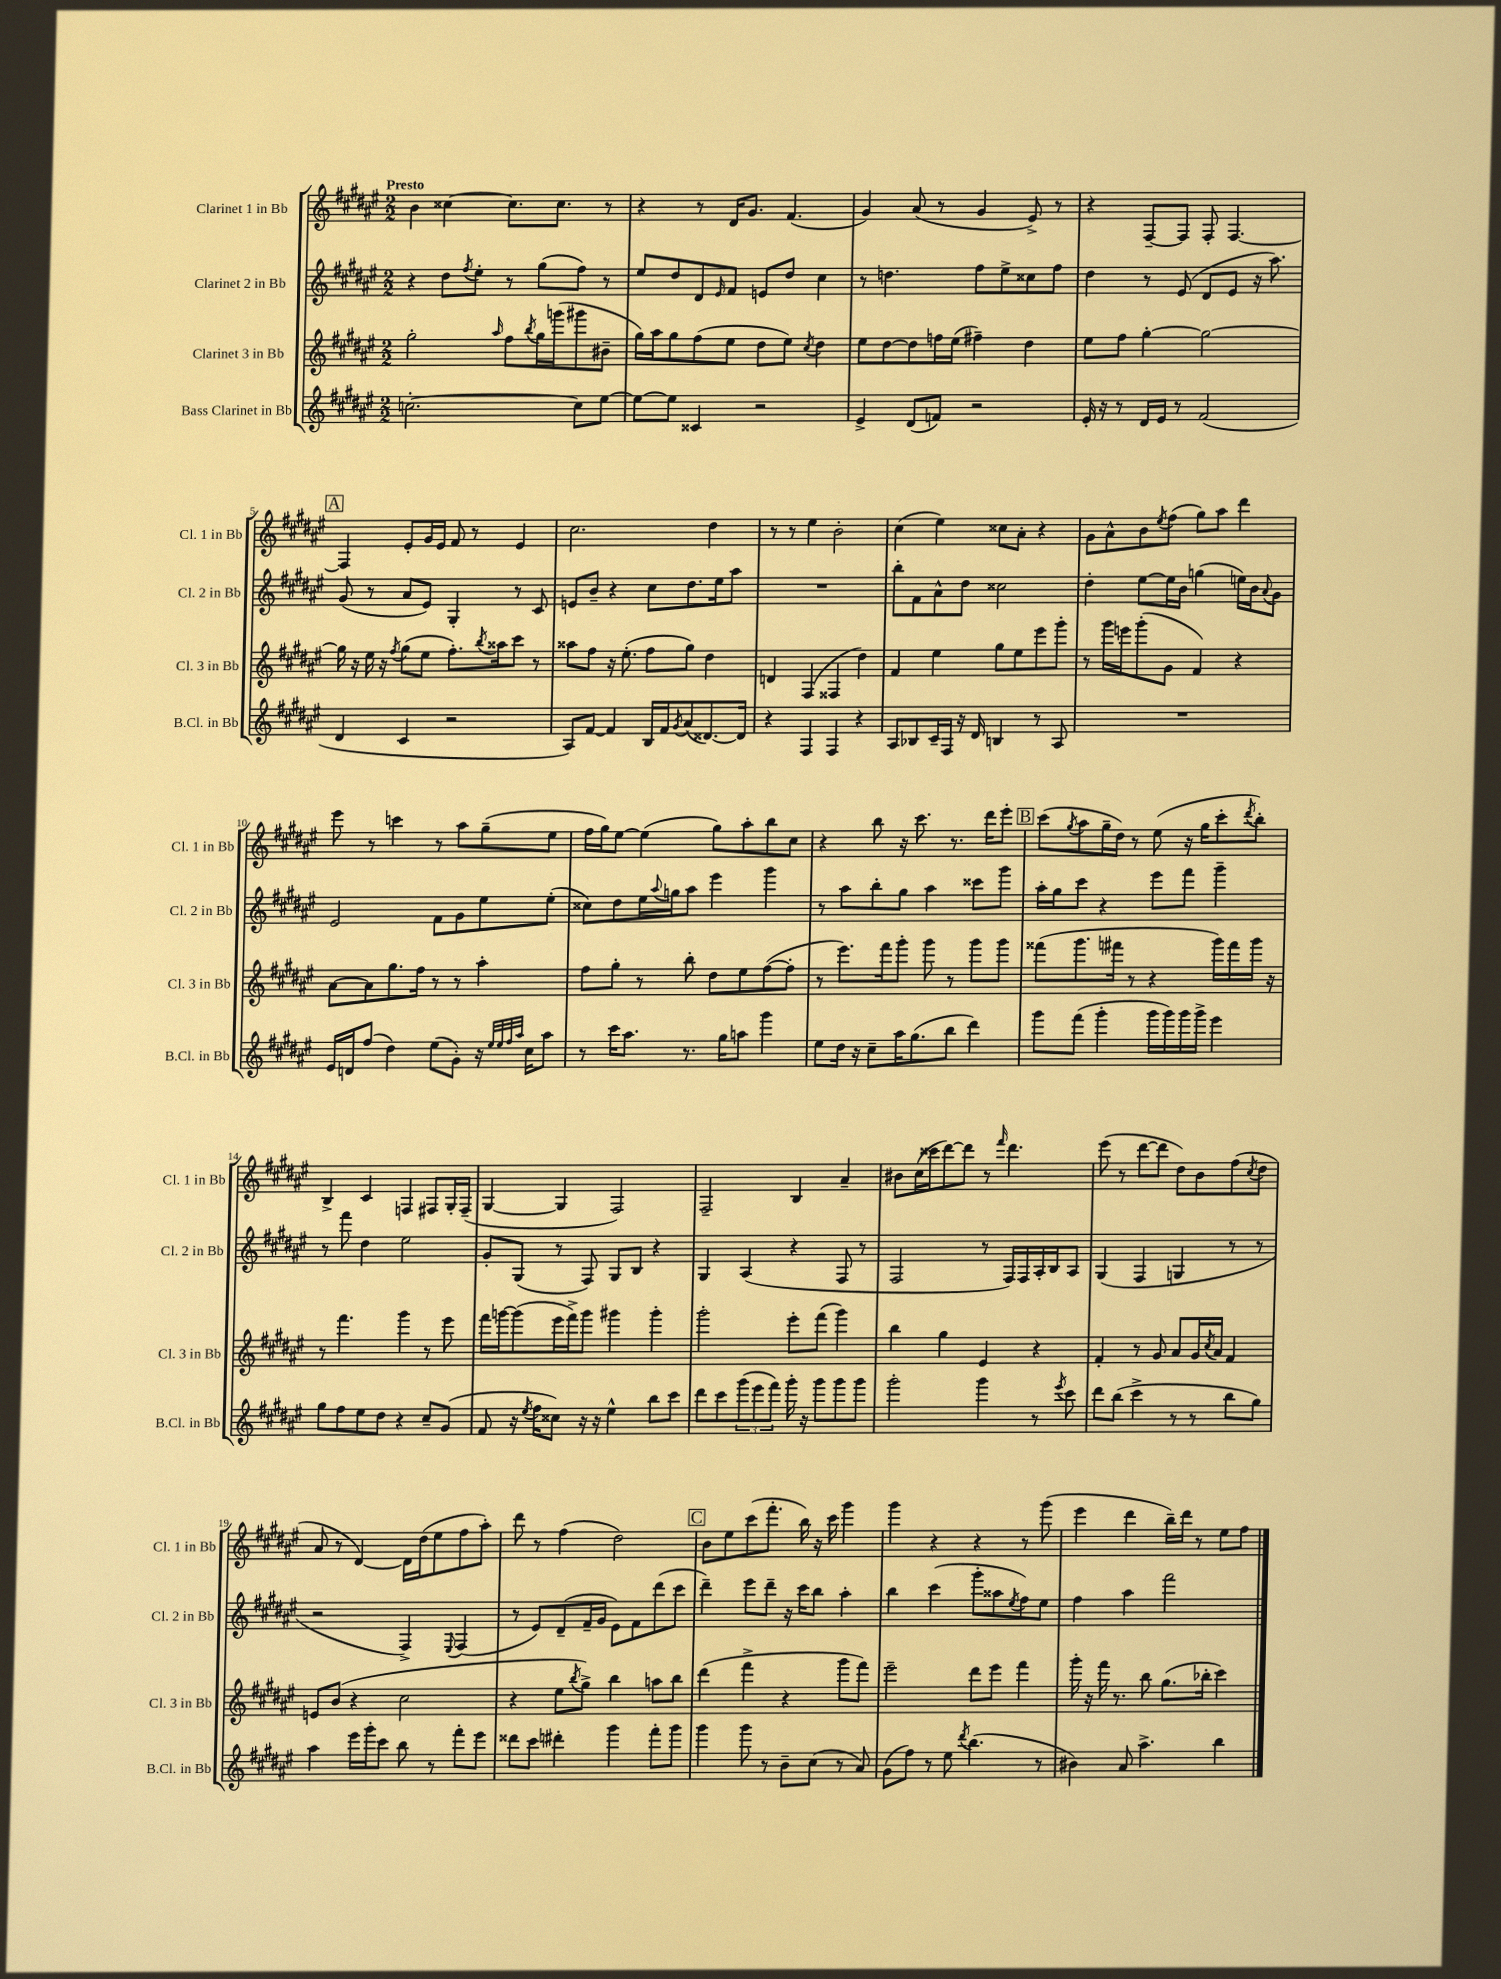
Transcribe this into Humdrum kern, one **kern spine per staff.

**kern	**kern	**kern	**kern
*staff4	*staff3	*staff2	*staff1
*clefG2	*clefG2	*clefG2	*clefG2
*k[f#c#g#d#a#e#]	*k[f#c#g#d#a#e#]	*k[f#c#g#d#a#e#]	*k[f#c#g#d#a#e#]
*M2/2	*M2/2	*M2/2	*M2/2
[2.cc'	2gg#'	4r	4b
.	.	8dd#	[4cc##
.	.	8qff#	.
.	.	8ee#'	.
.	16qqaa#	.	.
.	8ff#	8r	8.cc##]
.	8qbb	.	.
.	16gg#	(8gg#	.
.	(16ggg	.	8.cc##
8cc]	8ggg#	8ff#)	.
[8ee#	8b#~	8r	8r
=	=	=	=
8ee#_	16gg#)	8ee#	4r
.	16aa#	.	.
8ee#]	8gg#	8dd#	.
4c##	(8ff#	8d#	8r
.	.	16qqe#	.
.	8ee#	8f#	16d#
.	.	.	8.g#
2r	8dd#	8e	.
.	8ee#)	8dd#	(4.f#
.	8qcc#	.	.
.	4dd#	4cc#	.
=	=	=	=
4e#^	8ee#	8r	4g#)
.	[8dd#	4.dd	.
(8d#	8dd#]	.	(8a#
8f)	16ff	.	8r
.	(16ee#	.	.
2r	4ff#~)	8ff#	4g#
.	.	8ee#^	.
.	4dd#	8cc##	8e#^)
.	.	8ff#	8r
=	=	=	=
16e#'	8ee#	4dd#	4r
16r	.	.	.
8r	8ff#	.	.
16d#	[4gg#'	8r	[8F#~
16e#	.	.	.
8r	.	(8e#	8F#]
(2f#	2gg#_	8d#	8F#'
.	.	8e#	[4.F#
.	.	16r	.
.	.	8.aa#)	.
=	=	=	=
4d#	16gg#]	(8g#	4F#]
.	16r	.	.
.	16ee#	8r	.
.	16r	.	.
.	8qff#	.	.
4c#	(8gg#	8a#	8e#'
.	8ee#	8e#)	16g#
.	.	.	16e#
2r	8.ff#')	4G#'	8f#
.	.	.	8r
.	8qbb	.	.
.	16aa##	.	.
.	8ccc#	8r	4e#
.	8r	8c#	.
=	=	=	=
8A#)	8aa##	8e	2.cc#
[8f#	8ff#	8b~	.
4f#]	16r	4r	.
.	(8.ee#'	.	.
16B	8ff#	8cc#	.
16f#	.	.	.
8qg#	.	.	.
(8a#	8gg#)	8.dd#	.
[8.d##)	4dd#	.	4dd#
.	.	16ee#	.
.	.	8aa#	.
16d##]	.	.	.
=	=	=	=
4r	4d	1r	8r
.	.	.	8r
4F#	(4F#	.	4ee#
4F#	4F##	.	2b'
4r	4dd#)	.	.
=	=	=	=
8A#	4f#	8bb'	(4cc#
8B-	.	8f#	.
16c#~	4ee#	8a#^^	4ee#)
16F#	.	.	.
16r	.	8dd#	.
16d#	.	.	.
4B	8gg#	2cc##	8cc##
.	8ee#	.	8a#'
8r	8eee#	.	4r
8A#	8ggg#'	.	.
=	=	=	=
1r	8r	4dd#'	8g#
.	16ggg#	.	8a#^^
.	16eee	.	.
.	(8ggg#'	[8ee#	8b
.	.	.	8qee#
.	8g#	16ee#]	(8ff#
.	.	16b	.
.	4f#)	(4gg	8gg#)
.	.	.	8aa#
.	4r	16ee)	4ddd#
.	.	16b	.
.	.	8qqa#	.
.	.	8g#	.
=	=	=	=
16e#	[8a#	2e#	8eee#
16d	.	.	.
(8ff#	8a#]	.	8r
4dd#)	8.gg#	.	4ccc
.	16ff#	.	.
(8ee#	8r	8f#	8r
8g#')	8r	8g#	8aa#
16r	4aa#'	8ee#	(8gg#~
32qqee#	.	.	.
32qqee#	.	.	.
32qqff#	.	.	.
32qqaa#	.	.	.
16cc#	.	.	.
8aa#	.	(8ee#'	8ee#
=	=	=	=
8r	8ff#	8cc##)	16ff#
.	.	.	16gg#)
16ccc#	8gg#'	8dd#	[8ee#
8.aa#	.	.	.
.	8r	16ee#	(4ee#]
.	.	8qqaa#	.
.	.	16gg	.
8.r	8bb'	8aa#	.
.	8dd#	4eee#	8gg#)
16gg#	.	.	.
8aa	8ee#	.	8aa#'
4ggg#	([8ff#	4ggg#	8bb
.	8ff#']	.	8cc#
=	=	=	=
8ee#	8r	8r	4r
16dd#	8.eee#)	8aa#	.
16r	.	.	.
8cc#~	.	8bb'	8bb
.	16fff#	.	.
16aa#	8ggg#'	8gg#	16r
(8.gg#	.	.	8.ccc#
.	8ggg#	4aa#	.
8bb	8r	.	8.r
4ddd#)	8ggg#	8ccc##	.
.	.	.	16ddd#
.	8ggg#	8ggg#	8eee#'
=	=	=	=
8ggg#	(8fff##	16aa#'	(8ccc#
.	.	16gg#	.
.	.	.	8qgg#
(8fff#	8.ggg#	8ccc#	8aa#
4ggg#'	.	4r	16gg#~
.	16fff#	.	16dd#)
.	8r	.	8r
16ggg#	4r	8eee#	(8ee#
16ggg#)	.	.	.
16ggg#	.	8fff#	16r
16ggg#^	.	.	16gg#
4eee#	16ggg#)	4ggg#~	8ccc#'
.	16fff#	.	.
.	.	.	8qddd#
.	16ggg#	.	8bb')
.	16r	.	.
=	=	=	=
8gg#	8r	8r	4B^
8ff#	4.fff#	8fff#	.
8ee#	.	4dd#	4c#
8dd#	.	.	.
4r	4ggg#	2ee#	4F
8cc#~	8r	.	8F#
(8g#	8eee#	.	16G#'
.	.	.	(16F#~
=	=	=	=
8f#	16fff#	8g#'	[4G#
.	[16ggg	.	.
16r	(8ggg]	(8G#	.
8qee#	.	.	.
16ff#	.	.	.
8cc##)	16eee#	8r	4G#]
.	16fff#^)	.	.
16r	8ggg	8F#)	.
16r	.	.	.
4ee#^^	4ggg#	8G#	2F#)
.	.	8B	.
8bb	4ggg#'	4r	.
8ccc#	.	.	.
=	=	=	=
8ddd#	2ggg#'	4G#	2F#~
8ccc#	.	.	.
(12ggg#	.	(4A#	.
12eee#	.	.	.
12fff#)	.	.	.
16ggg#'	8eee#'	4r	4B
16r	.	.	.
8ggg#	(8fff#	.	.
8ggg#	4ggg#)	8F#	4a#~
8ggg#	.	8r	.
=	=	=	=
2ggg#'	4bb	2F#	8b#
.	.	.	(16cc#
.	.	.	16ccc##
.	4gg#	.	[8ddd#)
.	.	.	8ddd#]
4ggg#	4e#	8r	8r
.	.	.	16qqfff#
.	.	16F#)	4.ddd#
.	.	16F#	.
8r	4r	16A#'	.
.	.	16B	.
8qeee#	.	.	.
8ccc#	.	8A#	.
=	=	=	=
8ddd#	4f#'	(4G#	(8eee#
(8bb	.	.	8r
4ccc#^	8r	4F#	[8ddd#
.	8g#	.	8ddd#]
8r	8a#	4G	8dd#)
8r	16g#	.	8b
.	8qcc#	.	.
.	16a#	.	.
8bb	4f#	8r	(8ff#
.	.	.	8qcc#
8gg#)	.	8r	8dd#
=	=	=	=
4aa#	8e	2r	8a#
.	(8b	.	8r
16eee#	4r	.	[4d#)
16ggg#'	.	.	.
8ccc#	.	.	.
8bb	2cc#	4F#^)	16d#]
.	.	.	(16dd#
8r	.	.	8ee#
.	.	8qqE#	.
8fff#'	.	(4F#	8ff#
8eee#	.	.	8aa#')
=	=	=	=
8ddd##	4r	8r	8ddd#
8ccc#	.	8e#)	8r
4ddd#'	8ee#	(8d#~	(4ff#
.	8qbb	.	.
.	8gg#^)	16f#~	.
.	.	16g#	.
4ggg#	4bb	8e#)	2dd#)
.	.	8f#	.
8fff#'	8aa	(8ddd#	.
8ggg#	8bb	8ccc#	.
=	=	=	=
4ggg#	(4ddd#	4ddd#~)	8b
.	.	.	8ee#
8ggg#	4fff#^	8eee#	(8ccc#
8r	.	8ddd#~	8.fff#'
8b~	4r	16r	.
.	.	16ccc#	16bb)
(8cc#	.	8bb	16r
.	.	.	16ccc#
8r	8ggg#	4aa#'	4ggg#
8a#)	8fff#)	.	.
=	=	=	=
(8g#	2eee#~	4bb	4ggg#
8ff#)	.	.	.
8r	.	(4ccc#	4r
8ee#	.	.	.
8qddd#	.	.	.
(4.bb	8ddd#	8ggg#'	4r
.	8eee#	8aa##	.
.	.	8qee#	.
.	4fff#	8ff#)	8r
8r	.	8ee#	(8ggg#
=	=	=	=
4b#)	16ggg#'	4ff#	4eee#
.	16r	.	.
.	16fff#	.	.
.	8.r	.	.
8a#	.	4aa#	4ddd#
4.aa#^	8bb	.	.
.	(8.gg#	2fff#	16bb~)
.	.	.	16ddd#
.	.	.	8r
.	16bb-'	.	.
4bb	4ccc#)	.	8ee#
.	.	.	8ff#
==	==	==	==
*-	*-	*-	*-
